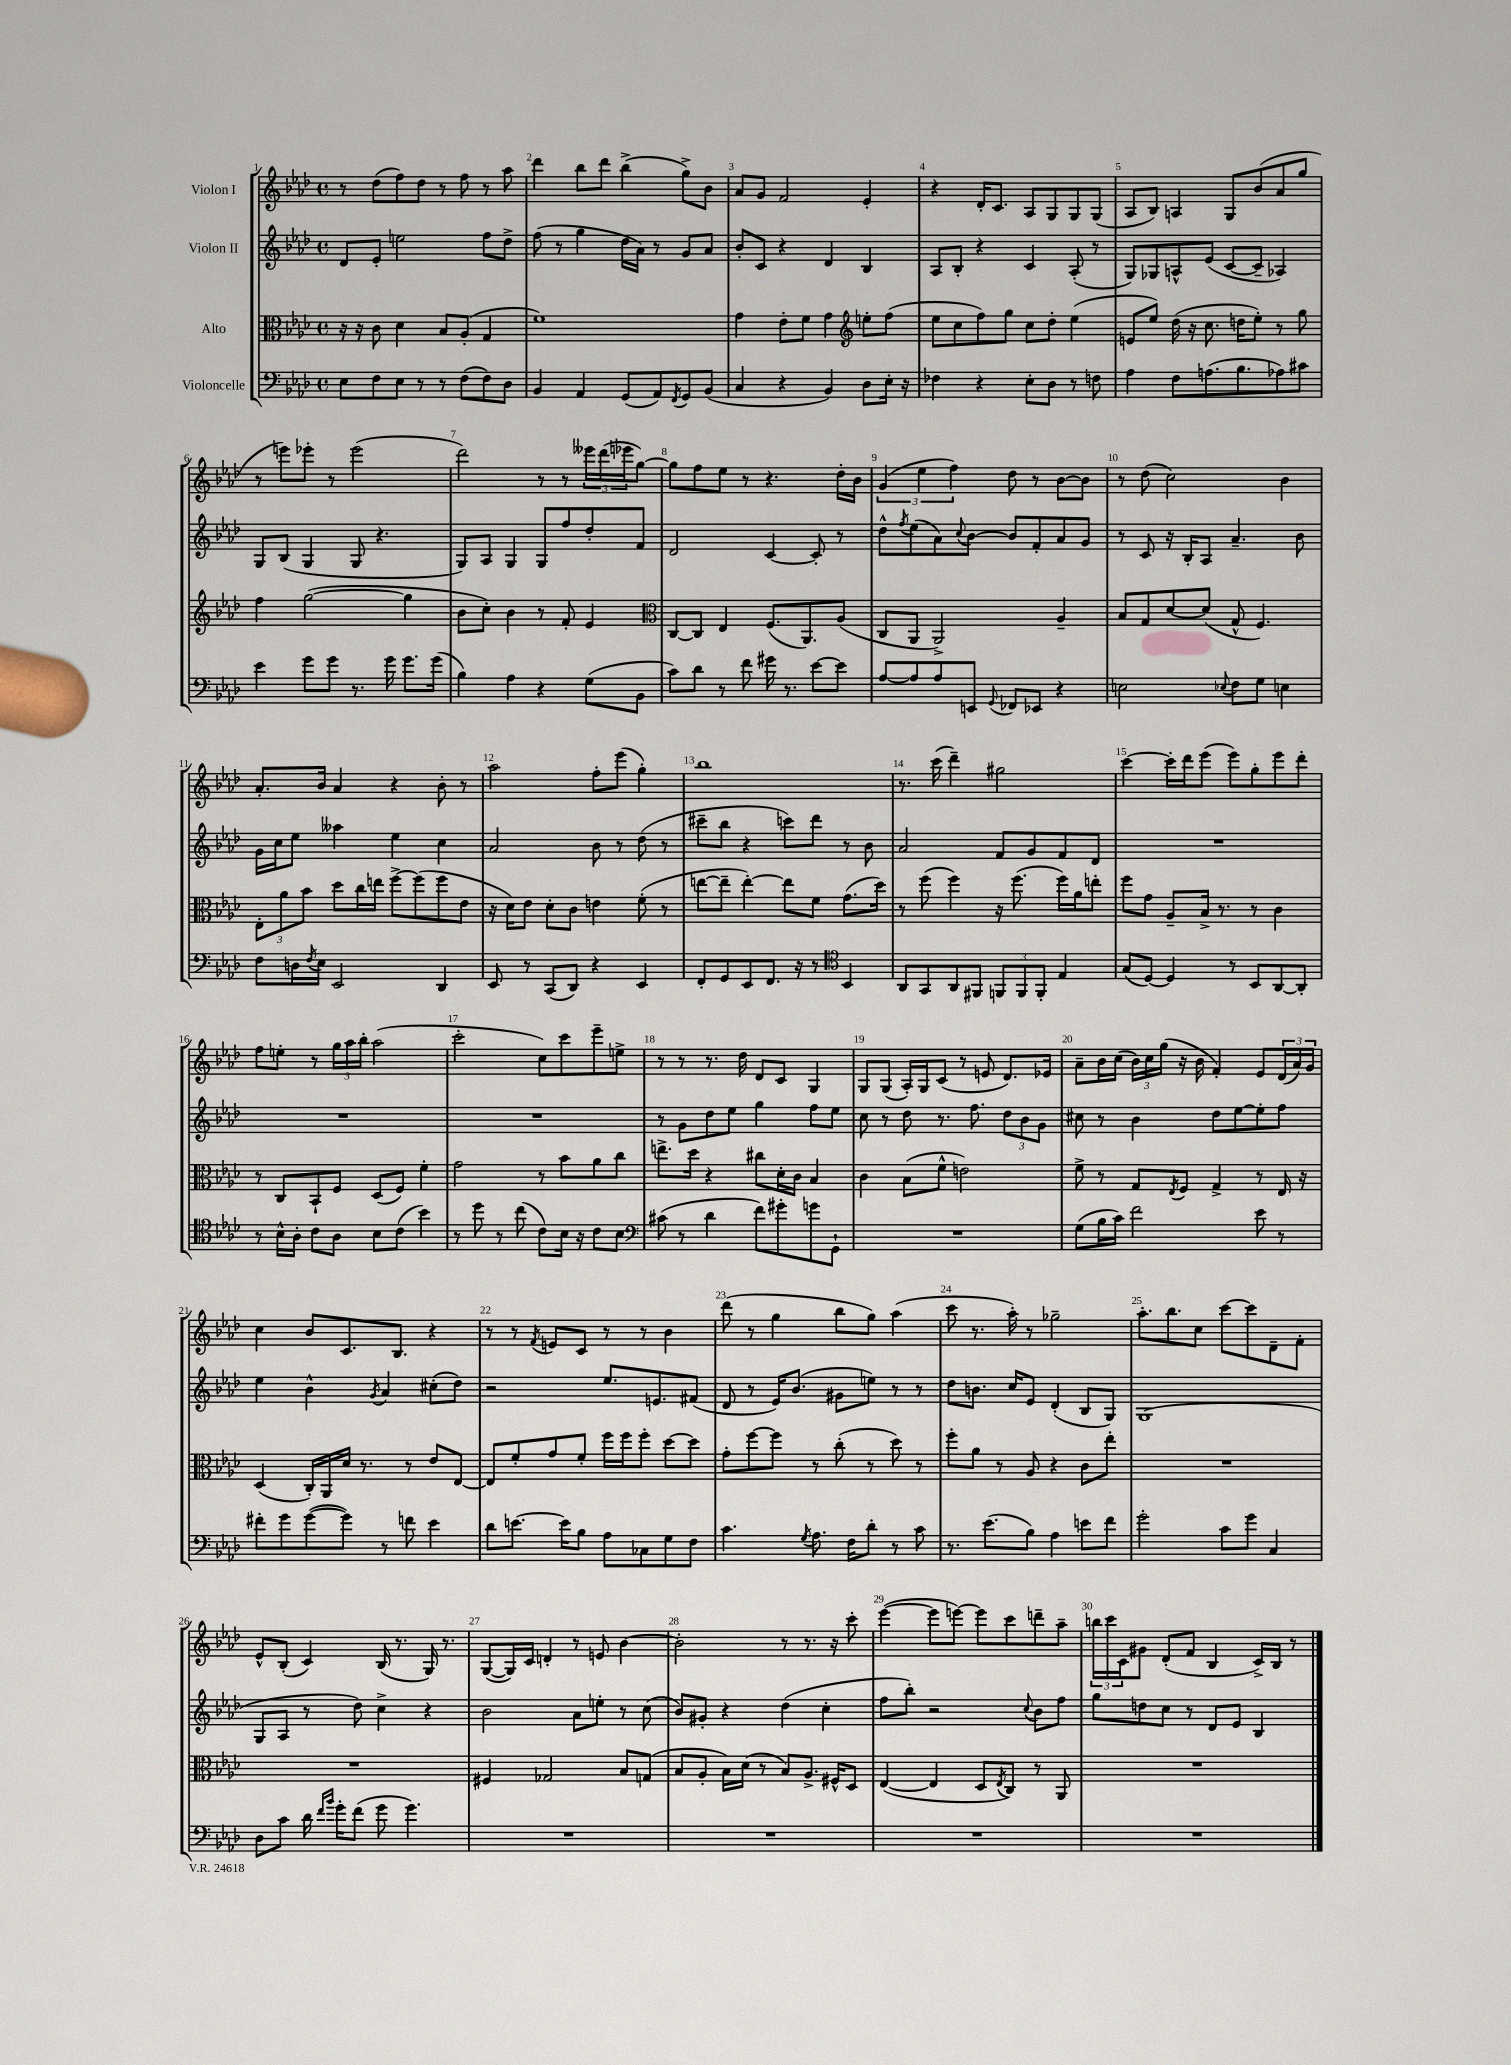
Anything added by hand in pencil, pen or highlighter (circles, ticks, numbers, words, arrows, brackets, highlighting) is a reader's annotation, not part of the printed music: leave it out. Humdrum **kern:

**kern	**kern	**kern	**kern
*part4	*part3	*part2	*part1
*staff4	*staff3	*staff2	*staff1
*I"Violoncelle	*I"Alto	*I"Violon II	*I"Violon I
*clefF4	*clefC3	*clefG2	*clefG2
*k[b-e-a-d-]	*k[b-e-a-d-]	*k[b-e-a-d-]	*k[b-e-a-d-]
*M4/4	*M4/4	*M4/4	*M4/4
*met(c)	*met(c)	*met(c)	*met(c)
=1	=1	=1	=1
8E-\L	16r	8d-/L	8r
.	16r	.	.
8F\	8c\	8e-'/J	(8dd-\L
8E-\J	4d-\	2een\	8ff\)
8r	.	.	8dd-\J
8r	8B-/L	.	8r
(8F\L	(8A-'/J	.	8ff\
8F\)	4G/	8ff\L	8r
8D-\J	.	8dd-^\J	8aa-\
=2	=2	=2	=2
4BB-/	1f)	(8ff\	4ddd-\
.	.	8r	.
4AA-/	.	4gg\	8bb-\L
.	.	.	8ddd-\J
(8GG/L	.	16dd-\LL	(4bb-^\
.	.	16a-\JJ)	.
8AA-/)	.	8r	.
8qFF/	.	.	.
8GG/	.	8g/L	8gg^\L)
(8BB-/J	.	8a-/J	8b-\J
=3	=3	=3	=3
4C/	4g\	8b-'/L	8a-/L
.	.	8c/J	8g/J
4r	8e-'\L	4r	2f/
.	8f\J	.	.
4BB-/)	4g\	4d-/	.
*	*clefG2	*	*
8D-\L	8een'\L	4B-/	4e-'/
16E-'\Jk	(8ff\J	.	.
16r	.	.	.
=4	=4	=4	=4
4F-X\	8ee-\L	8A-/L	4r
.	8cc\	8B-'/J	.
4r	8ff\)	4r	16d-'/KL
.	.	.	8.c/J
.	8gg\J	.	.
8E-'\L	8cc\L	4c/	8A-/L
8D-\J	8dd-'\J	.	8G/
8r	(4ee-\	(8A-'/	8G/
8Fn\	.	8r	(8G/J
=5	=5	=5	=5
4A-\	8en/L	8G/L)	8A-/L
.	8ee-/J)	8G-X/	8B-/J)
8F\L	(16dd-\	8An^^/	4An/
.	16r	.	.
(8.An\	8.cc\	(8e-/J	.
.	.	[8c/L	8G/L
8.B-\	16ddn\KL	.	.
.	8ee-'\J)	8c~/J]	(8b-/
8A-X\)	8r	4A-X/)	8a-/
8c#X\J	8gg\	.	8gg/J
!!LO:LB:g=z
=6	=6	=6	=6
4e-\	4ff\	8G/L	8r
.	.	(8B-/J	8eeen\L)
8g\L	([2gg\	4G/	8eee-X'\J
8g\J	.	.	8r
8.r	.	8G/	(2eee-\
.	.	4.r	.
16g\	.	.	.
8.g\L	4gg\]	.	.
(16g\Jk	.	.	.
=7	=7	=7	=7
4B-\)	8b-\L	8G/L)	2ddd-\)
.	8cc'\J)	8A-/J	.
4A-\	4b-\	4G/	.
4r	8r	8G/L	8r
.	8f'/	8ff/	8r
(8G\L	4e-/	8dd-'/	24eee--X\LL
.	.	.	(24ddd-\
.	.	.	24eee-X\J
8BB-\J	.	8f/J	[8gg\J)
=8	=8	=8	=8
*	*clefC3	*	*
8c\L)	[8C/L	2d-/	8gg\L]
8d-\J	8C/J]	.	8ff\
8r	4E-/	.	8ee-\J
8f\	.	.	8r
16g#X\	(8.F/L	[4c/	4.r
8.r	.	.	.
.	8.AA-/)	.	.
[8e-\L	.	8c'/]	.
8e-\J]	(8A-/J	8r	16dd-'\LL
.	.	.	16b-\JJ
=9	=9	=9	=9
[8A-/L	8C/L	8dd-^^\L	(6g/
.	.	8qff/	.
8A-/]	8AA-/J	(8ee-\	.
.	.	.	6ee-\
8A-/	2AA-^/)	8a-\)	.
.	.	.	6ff\)
.	.	8qqcc/	.
8EEn/J	.	[8b-\J	.
8qqGG/	.	.	.
8FF-X/L	.	8b-/L]	8dd-\
8EE-X/J	.	8f'/	8r
4r	4A-~/	8a-/	[8b-\L
.	.	8g/J	8b-\J]
=10	=10	=10	=10
2En\	8B-/L	8r	8r
.	8G/	8c/	(8dd-\
.	[8d-/	16r	2cc\)
.	.	16B-'/KL	.
.	(8d-/J]	8A-/J	.
8qqE-X/	.	.	.
8F\L	8G^^/	4.a-~/	.
8G\J	4.F/)	.	.
4En\	.	.	4b-\
.	.	8b-\	.
!!LO:LB:g=z
=11	=11	=11	=11
8F\L	12E-'\L	16g\LL	8.a-'/L
.	.	16cc\J	.
.	12a-\	.	.
16Dn\L	.	8ee-\J	.
.	12b-\J	.	.
8qF/	.	.	.
16E-\JJ	.	.	16b-/Jk
2EE-/	8dd-\L	4aa--X\	4a-/
.	16cc\L	.	.
.	16een\JJ	.	.
.	[8ff^\L	4ee-\	4r
.	(8ff\]	.	.
4DD-/	8ff\	4cc\	8b-'\
.	8e-\J	.	8r
=12	=12	=12	=12
8EE-/	16r	2a-/	2aa-\
.	16d-\KL)	.	.
8r	8e-\J	.	.
(8CC/L	8d-'\L	.	.
8DD-/J)	8c\J	.	.
4r	4en\	8b-\	8ff'\L
.	.	8r	(8eee-\J
4EE-/	(8f'\	(8dd-\	4gg'\)
.	8r	8r	.
=13	=13	=13	=13
8FF'/L	[8een\L	8ccc#X~\L	1bb-
8GG/	8ee~\J]	8bb-\J	.
8EE-/	[4ee'\)	4r	.
8.FF/J	.	.	.
.	8ee\L]	8cccn\L)	.
16r	.	.	.
8r	8f\J	8ddd-\J	.
*clefC4	*	*	*
4BB-/	(8.g\L	8r	.
.	.	8b-\	.
.	16dd-\Jk)	.	.
=14	=14	=14	=14
8AA-/L	8r	2a-/	8.r
8GG/	(8ff\	.	.
.	.	.	(16ccc\
8AA-/	4ff\)	.	4ddd-~\)
8FF#X/J	.	.	.
12FFn/L	16r	8f/L	2gg#X\
.	(8.ff\	.	.
12FF/	.	.	.
.	.	8g/	.
12FF'/J	.	.	.
4E-/	16ff\LL)	8f/	.
.	16a-\J	.	.
.	8een'\J	8d-/J	.
=15	=15	=15	=15
(8G/L	8ff\L	1r	[4ccc\
[8D-/J)	8g\J	.	.
4D-/]	8A-~/L	.	16ccc'\LL]
.	.	.	16ddd-\J
.	16B-^/Jk	.	(8eee-\J
.	8.r	.	.
8r	.	.	8eee-\L)
8BB-/L	8r	.	8gg'\
[8AA-/	4c\	.	8eee-\
8AA-'/J]	.	.	8ddd-'\J
!!LO:LB:g=z
=16	=16	=16	=16
8r	8r	1r	8ff\L
16B-^^\LL	8C/L	.	8een'\J
16A-'\JJ	.	.	.
8c\L	8BB-`/	.	8r
8A-\J	8F/J	.	24gg\LL
.	.	.	24aa-\
.	.	.	24bb-'\JJ
8B-\L	(8D-/L	.	(2aa-\
(8c\J	8F/J)	.	.
4b-\)	4f'\	.	.
=17	=17	=17	=17
8r	2g\	1r	2ccc'\
8dd-\	.	.	.
8r	.	.	.
(8cc\	.	.	.
8c\L)	8r	.	8cc\L)
16B-\Jk	8b-\L	.	8ccc\
16r	.	.	.
8c\L	8a-\	.	8eee-~\
8B-\J	8cc\J	.	8een^\J
=18	=18	=18	=18
*clefF4	*	*	*
(8c#X\	8.een^\L	8r	8r
8r	.	8g\L	8r
.	16dd-\Jk	.	.
4d-\	4r	8dd-\	8.r
.	.	8ee-\J	.
.	.	.	16dd-\
8f\L)	8cc#X\L	4gg\	8d-/L
8g#X'\	16d-'\L	.	8c/J
.	16c\JJ	.	.
8gn\	4B-/	8ff\L	4G/
8GG`\J	.	8ee-\J	.
=19	=19	=19	=19
1r	4c\	8cc\	8G/L
.	.	8r	(8G/J
.	(8B-\L	8dd-\	16A-'/LL)
.	.	.	16G/J
.	8f^^\J	8.r	(8c/J
.	2en\)	.	8r
.	.	8.ff\	.
.	.	.	8en/
.	.	12dd-\L	8.d-/L)
.	.	12b-\	.
.	.	12g\J	.
.	.	.	16e-X/Jk
=20	=20	=20	=20
(8G\L	8f^\	8cc#X\	8a-~\L
16B-\L	8r	8r	16b-\L
16c\JJ)	.	.	(16cc\JJ
2f\	8G/L	4b-\	24b-\LL)
.	.	.	24cc\
.	.	.	(24gg\JJ
.	8qE-/	.	.
.	8F/J	.	16r
.	.	.	16b-\
.	4G^/	8dd-\L	4f'/)
.	.	[8ee-\	.
8e-\	8r	8ee-'\]	8e-/L
8r	16E-/	8ff\J	(24d-/L
.	.	.	24a-/)
.	16r	.	.
.	.	.	24g/JJ
!!LO:LB:g=z
=21	=21	=21	=21
8f#X'\L	(4D-/	4ee-\	4cc\
8g\	.	.	.
([8g\	16C'/LL)	4b-^^\	8b-/L
.	16AA-/	.	.
8g\J])	16d-/JJ	.	8.c/
.	8.r	.	.
.	.	8qg/	.
8r	.	4a-/	.
.	.	.	8.B-/J
8fn\	8r	.	.
4e-\	8e-/L	(8cc#X'\L	4r
.	[8E-/J	8dd-\J)	.
=22	=22	=22	=22
8d-\L	8E-/L]	2r	8r
[8.en\J	8f'/	.	8r
.	.	.	8qf/
.	8g/	.	8en/L
16e\KL]	.	.	.
8B-\J	8f'/J	.	8c/J
8A-\L	16ff\LL	8.ee-/L	8r
.	16ff\J	.	.
8C-X\	8ff'\J	.	8r
.	.	8.en/	.
8G\	[8dd-\L	.	4b-\
8F\J	8dd-\J]	(8f#X/J	.
=23	=23	=23	=23
4.c\	8g'\L	8d-/	(8ddd-\
.	[8ff\	8r	8r
.	8ff\J]	16e-/KL)	4gg\
.	.	(8.b-/J	.
8qG/	.	.	.
8.A-\	8r	.	.
.	(8cc'\	8g#X\L	8bb-\L
16F\KL	.	.	.
8d-'\J	8r	8een\J)	8gg\J)
8r	8dd-\)	8r	(4aa-\
8c\	8r	8r	.
=24	=24	=24	=24
8.r	8ff'\L	8dd-\L	8ccc\
.	8a-\J	8.bn\J	8.r
(8.e-\L	.	.	.
.	8r	.	.
.	.	16cc/KL	16aa-'\)
8B-\J)	8A-/	8e-/J	8r
4A-\	4r	(4d-'/	2gg-X~\
8en\L	8c\L	8B-/L	.
8f\J	8ee-'\J	8G/J)	.
=25	=25	=25	=25
2g'\	1r	(1G	8.aa-'\L
.	.	.	8.bb-\
.	.	.	8cc\J
8c\L	.	.	[8ccc\L
8g\J	.	.	8ccc\]
4C/	.	.	8d-~\
.	.	.	8f'\J
!!LO:LB:g=z
=26	=26	=26	=26
8D-\L	1r	8G/L	8e-^^/L
8c\J	.	8A-/J	(8B-'/J
16d-\	.	8r	4c/)
16qqf/LL	.	.	.
16qqb-/JJ	.	.	.
16g'\KL	.	.	.
(8f\J	.	8dd-\)	.
8g\	.	4cc^\	(16B-/
.	.	.	8.r
4.g\)	.	.	.
.	.	4r	16G/)
.	.	.	8.r
=27	=27	=27	=27
1r	4F#X/	2b-\	([8G/L
.	.	.	16G/L])
.	.	.	16c/JJ
.	2G-X/	.	4dn'/
.	.	8a-\L	8r
.	.	8een'\J	8en/
.	8B-/L	8r	[4b-\
.	(8Gn/J	(8cc\	.
=28	=28	=28	=28
1r	8B-/L	8b-/L)	2b-'\]
.	8A-'/J	8g#X'/J	.
.	16B-\LL)	4r	.
.	(16d-\JJ	.	.
.	8r	.	.
.	8B-/L)	(4dd-\	8r
.	8.A-^/J	.	8.r
.	.	4cc'\	.
.	16F#X^^/KL	.	16r
.	8D-/J	.	8ccc'\
=29	=29	=29	=29
1r	([4E-/	8ff\L	([4eee-\
.	.	8bb-'\J)	.
.	4E-/]	2r	8eee-\L]
.	.	.	[8eeen\J)
.	8D-/L	.	8eee\L]
.	8qE-/	.	.
.	8C/J)	.	8ccc\
.	.	8qqcc/	.
.	8r	8b-\L	8dddn~\
.	8AA-/	8ff\J	8aa-~\J
=30	=30	=30	=30
1r	1r	8gg\L	24bbn\LL
.	.	.	24ccc\
.	.	.	24c\J
.	.	8ddn\	8g#X\J
.	.	8cc\J	(8d-'/L
.	.	8r	8f/J
.	.	8d-/L	4B-/
.	.	8e-/J	.
.	.	4B-/	16c^/LL)
.	.	.	16B-/JJ
.	.	.	8r
==	==	==	==
*-	*-	*-	*-
